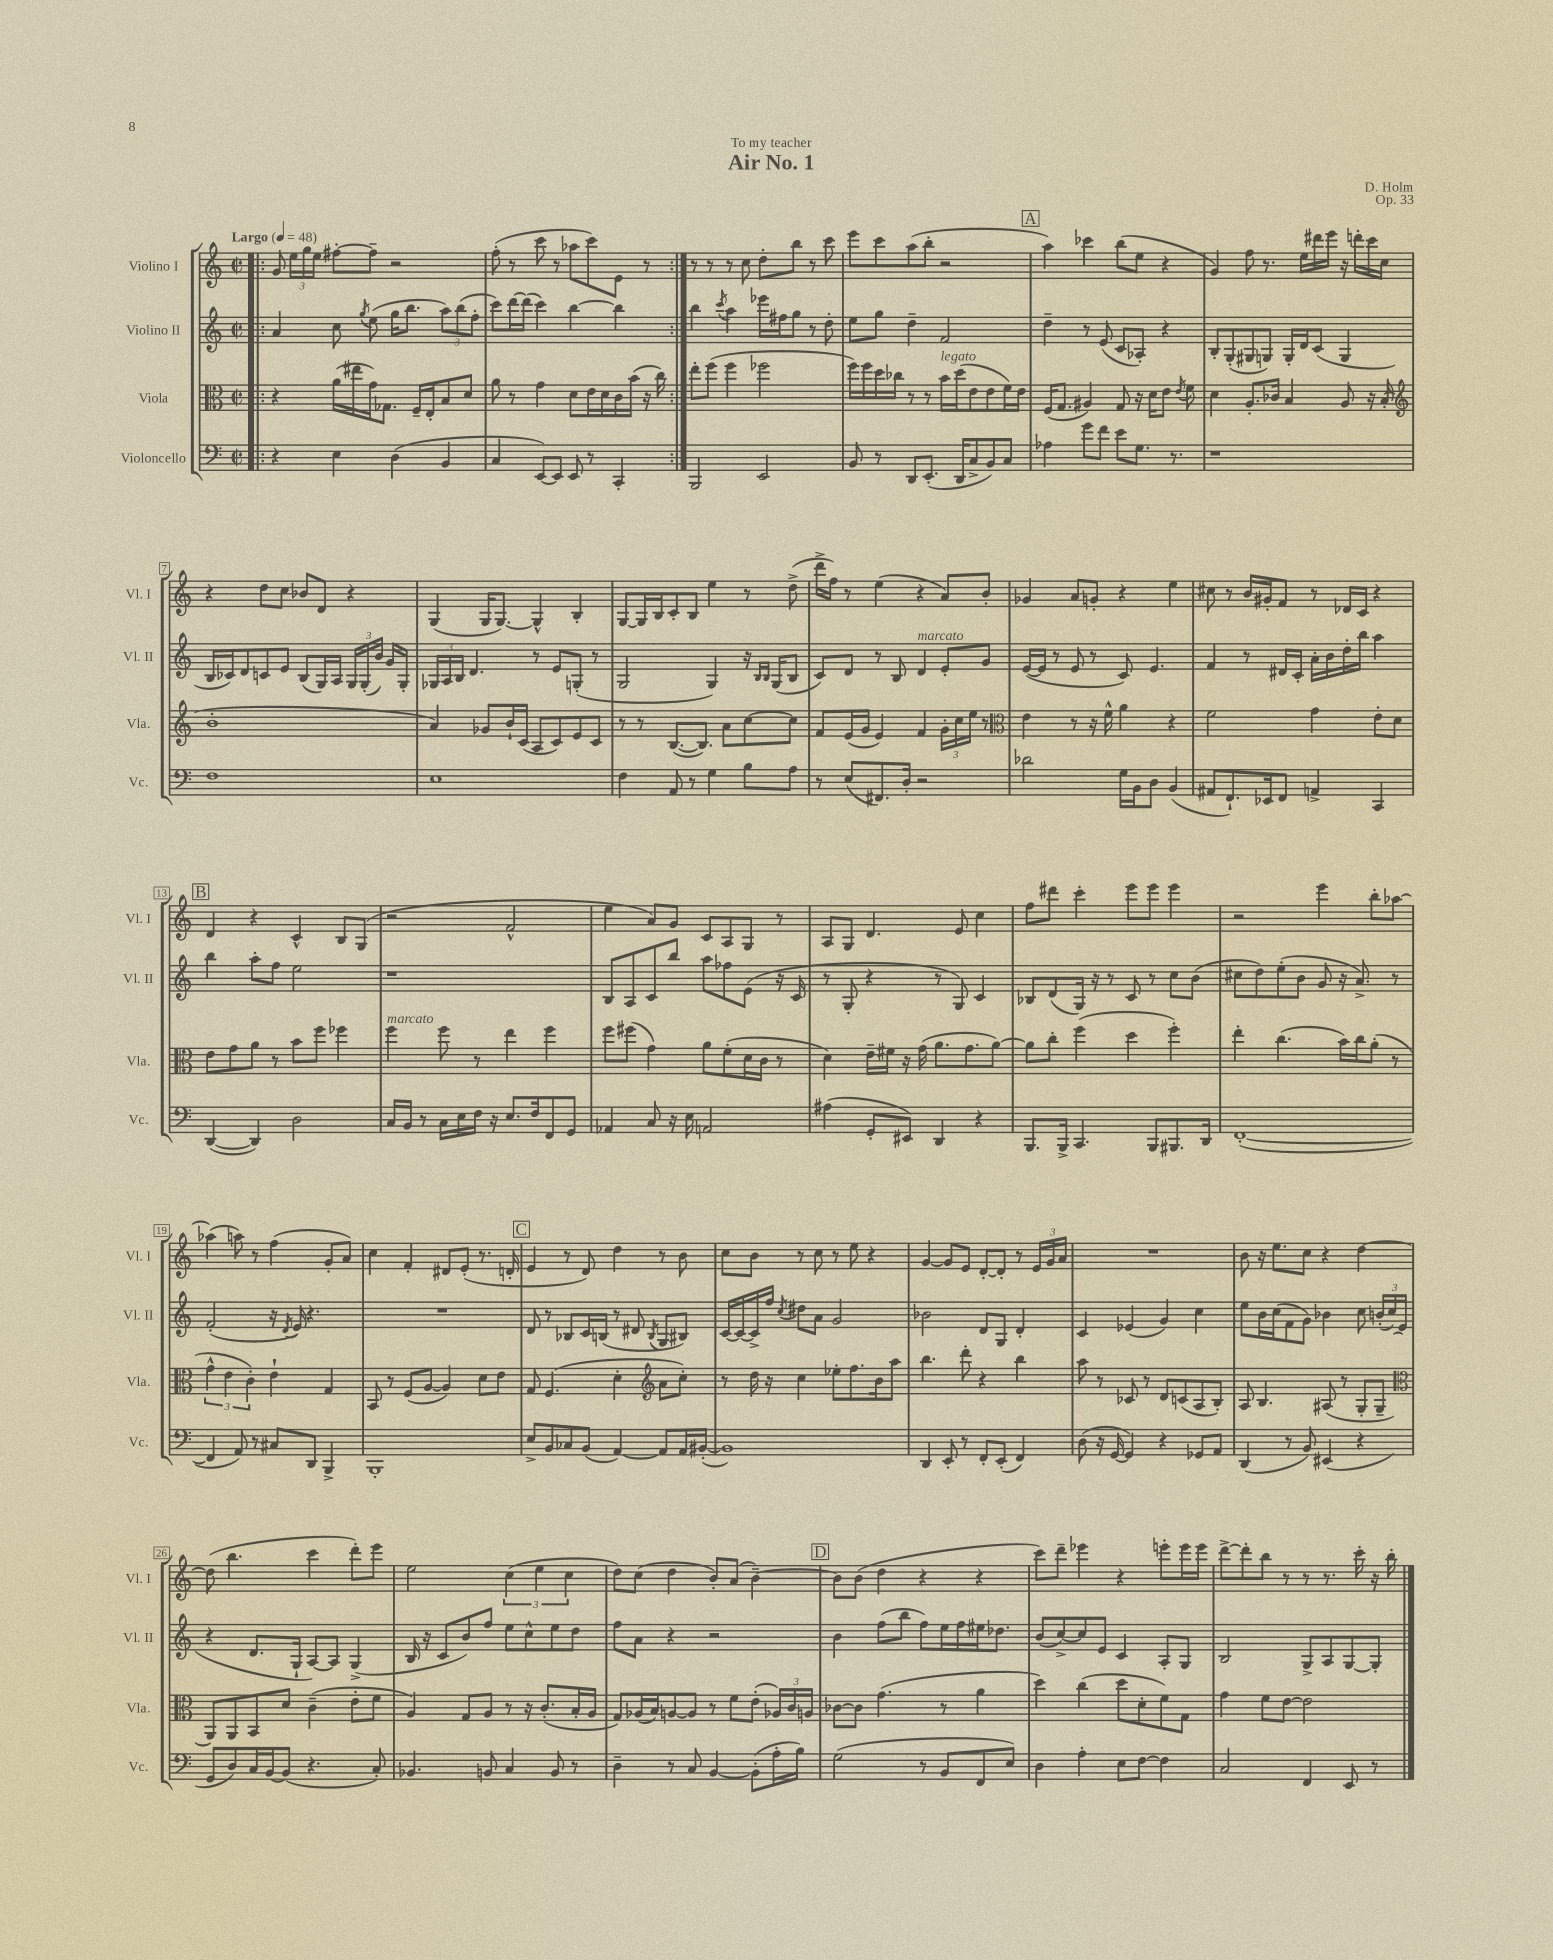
\header { title = "Air No. 1" composer = "D. Holm" dedication = "To my teacher" opus = "Op. 33" }
<<
\new StaffGroup <<
\new Staff = "s0" \with { instrumentName = "Violino I" shortInstrumentName = "Vl. I" } {
    \clef treble \key c \major \defaultTimeSignature \time 2/2 \tempo "Largo" 4 = 48
    \autoBeamOff \repeat volta 2 { \bar ".|:" g'8 \tuplet 3/2 { e''16[ g''16 e''16] } fis''8[~-. fis''8]-- r2 |
    f''8-.( r8 c'''8 r8 aes''8[ c'''8) e'8] r8 | }
    r8 r8 r8 c''8 d''8[-. b''8] r8 c'''8 |
    e'''8[ c'''8 a''8( b''8]-. r2 |
    \mark \markup { \box "A" } a''4) ces'''4 b''8[( e''8] r4 |
    g'4) f''8 r8. e''16[ dis'''16 e'''16] r16 d'''16[-. c'''16 c''16] |
    r4 d''8[ c''8] bes'8[ d'8] r4 |
    g4( g16[ g8.]~) g4-^ b4-. |
    g8[~ g16 b16 c'8-. b8] e''4 r8 d''8->( |
    d'''16[-> f''16]) r8 e''4( r4 a'8[) b'8]-. |
    ges'4 a'8[ g'8]-. r4 e''4 |
    cis''8 r8 b'16[ gis'16-. f'8] r8 des'16[ c'16] r4 |
    \mark \markup { \box "B" } d'4 r4 c'4-^ b8[ g8]( |
    r2 f'2-^ |
    e''4 a'8[) g'8] c'8[ a8 g8] r8 |
    a8[ g8] d'4. e'8 c''4 |
    f''8[ dis'''8] c'''4-. e'''8[ e'''8] e'''4 |
    r2 e'''4 b''8[-. aes''8]~ |
    aes''4( a''8) r8 f''4( g'8[-. a'8]) |
    c''4 f'4-. dis'8[ e'8]-.( r8. d'16-. |
    \mark \markup { \box "C" } e'4 r8 d'8) d''4 r8 b'8 |
    c''8[ b'8] r8 c''8 r8 e''8 r4 |
    g'4~ g'8[ e'8] d'8[~-. d'8]-. r8 \tuplet 3/2 { e'16[ g'16 a'16] } |
    R1 |
    b'8 r16 e''8.[ c''8] r4 d''4~ |
    d''8( b''4. c'''4 d'''8[-.) e'''8] |
    e''2 \tuplet 3/2 { c''4( e''4 c''4 } |
    d''8[) c''8]( d''4 b'8[-.) a'8]( b'4~--) |
    \mark \markup { \box "D" } b'8[ b'8]( d''4 r4 r4 |
    c'''8[) d'''8]-- ees'''4 r4 e'''8[-. e'''16 e'''16] |
    d'''8[~-> d'''8-. b''8] r8 r8 r8. c'''16-. r16 b''16-. \bar "|." |
}
\new Staff = "s1" \with { instrumentName = "Violino II" shortInstrumentName = "Vl. II" } {
    \clef treble \key c \major \defaultTimeSignature \time 2/2
    \autoBeamOff \repeat volta 2 { \bar ".|:" a'4 c''8 \acciaccatura { g''8 } e''8( g''16[ b''8.] \tuplet 3/2 { a''8[) b''8( f''8]-. } |
    c'''8[) d'''16~ d'''16]( c'''4) b''4~ b''4 | }
    b''4 \acciaccatura { c'''8 } a''4 ees'''16[ fis''16 g''8] r8 d''8-. |
    e''8[ g''8] d''4-- f'2 |
    \mark \markup { \box "A" } d''4-- r8 e'8( c'8[ aes8]-.) r4 |
    b8[-. g8-.( gis8 g8]) g16[-. d'16 c'8]( g4 |
    b16[ ces'16) d'8 c'8 e'8] b8[( g16) a16] \tuplet 3/2 { g16[ g16-.( b'16]) } g'16[ g16]-. |
    \tuplet 3/2 { ges16[ a16 b16] } d'4. r8 e'8[ g8]-.( r8 |
    g2 g4) r16 \grace { b16[ b16] } g16[( b8] |
    c'8[) d'8] r8 b8 d'4^\markup { \italic "marcato" } e'8[-. g'8] |
    e'16[~( e'16] r8 e'8 r8 c'8) e'4. |
    f'4 r8 dis'16[ c'16]-. a'16[-. b'16 d''16-. b''16] a''4 |
    \mark \markup { \box "B" } b''4 a''8[-. f''8] e''2 |
    r1 |
    b8[ a8 c'8 b''8] a''8[ fes''8 e'8]( r16 c'16 |
    r8 g8-. r4 r8 g8) c'4 |
    bes8[ d'8( g16]) r16 r8 c'8 r8 c''8[ b'8]( |
    cis''8[ d''8) e''8-.( b'8] g'8 r16 a'8.->) r8 |
    f'2-.( r16 \acciaccatura { d'8 } e'16) r4. |
    R1 |
    \mark \markup { \box "C" } d'8 r8 bes8[ c'16 b16]( r8 dis'8 \acciaccatura { b8 } g8[ bis8]) |
    c'16[~ c'16~ c'16-> f''16] \acciaccatura { c''8 } dis''8[ a'8] g'2 |
    bes'2 d'8[ g8] d'4-. |
    c'4 ees'4( g'4) c''4 |
    e''8[ b'16 c''16( f'8 g'8]) bes'4 c''8 \tuplet 3/2 { b'16[-.( c''16) e'16]( } |
    r4 d'8.[ g16]-! a8[~) a8] g4->( |
    b16 r16 c'8[ b'8) f''8] e''8[ c''8-^ e''8 d''8] |
    f''8[ a'8] r4 r2 |
    \mark \markup { \box "D" } b'4 f''8[( b''8] f''8[) e''16 f''16 eis''16 des''8.] |
    b'8[( c''8~->) c''8 e'8] c'4 a8[-. g8] |
    b2 g8[-> a8 g8~ g8]-. \bar "|." |
}
\new Staff = "s2" \with { instrumentName = "Viola" shortInstrumentName = "Vla." } {
    \clef alto \key c \major \defaultTimeSignature \time 2/2
    \autoBeamOff \repeat volta 2 { \bar ".|:" r4 a'16[( eis''16 g'16) ges8.] f16[-- e16-. b8 d'8] |
    a'8 r8 g'4 d'8[ e'16 d'16 c'16 b'16]( r16 c''16) | }
    e''8[-. f''8]( f''4 fes''2 |
    f''16[) f''16 d''16 ces''16] r8 r8 b'16[^\markup { \italic "legato" } d''16( e'8 e'8 f'16) e'16] |
    \mark \markup { \box "A" } f16[( g8.] ais4) g8 r16 d'16[ e'8] \acciaccatura { e'8 } f'8 |
    d'4 a8.[-. ces'16] b4 a8 r16 b16-.( |
    \clef treble b'1-. |
    a'4) ges'8[ b'16-! c'16]( a8[ c'8) e'8 c'8] |
    r8 r8 b8.[~( b8.]) a'8[ c''8~ c''8] |
    f'8[ e'16( g'16] e'4) f'4 \tuplet 3/2 { g'16[-. c''16 e''16] } r8 |
    \clef alto e'4 r8 r16 f'16-^ a'4 r4 |
    f'2 g'4 e'8[-. d'8] |
    \mark \markup { \box "B" } e'8[ g'8 a'8] r8 b'8[ f''8] fes''4 |
    f''4^\markup { \italic "marcato" } f''8 r8 e''4 f''4 |
    f''8[ fis''8]( g'4) a'8[ f'8-.( d'16 c'16] r8 |
    d'4) e'16[-- fis'16] r16 g'16( a'8.[ g'8. a'8]~) |
    a'8[ c''8]-. f''4( d''4 f''4-.) |
    e''4-. c''4.( b'16[) c''16 a'8]-.( r8 |
    \tuplet 3/2 { g'4-^ e'4 c'4-.) } e'4-! g4 |
    b,8 r8 f8[( a8]~ a4) d'8[ e'8] |
    \mark \markup { \box "C" } g8 f4.( d'4-. \clef treble a'8[ c''8]-.) |
    r8 d''16 r16 c''4 ees''8[-. f''8. b'16 a''8] |
    b''4. d'''8-. r4 b''4 |
    a''8 r8 ces'8 r8 d'8[ c'8( a8 b8]-.) |
    a8 b4. ais8( r8 g8[-. g8]-- |
    \clef alto a,8[) a,8 b,8 d'8] c'4--( e'8[-. f'8] |
    a4) g8[ a8] r8 r16 c'8.[-.( b16-. a16] |
    g8[) aes16( b16) a8~ a8] r8 f'8[ e'8]-.( \tuplet 3/2 { aes16[) c'16 a16] } |
    \mark \markup { \box "D" } ces'8[~ ces'8] g'4.( r8 a'4 |
    d''4) c''4( d''8[ d'8-. f'8) g8] |
    g'4 f'8[ e'8]~ e'2 \bar "|." |
}
\new Staff = "s3" \with { instrumentName = "Violoncello" shortInstrumentName = "Vc." } {
    \clef bass \key c \major \defaultTimeSignature \time 2/2
    \autoBeamOff \repeat volta 2 { \bar ".|:" r4 e4 d4( b,4 |
    c4 e,8[~) e,8] e,8 r8 c,4-. | }
    b,,2 e,2 |
    b,8 r8 d,8[ e,8.]-.( d,16[ c8-> b,8) c8] |
    \mark \markup { \box "A" } aes4 g'8[ f'8] e'8[ g8.] r8. |
    r1 |
    f1 |
    e1 |
    f4 a,8 r8 g4 b8[ a8] |
    r8 e8[( fis,8.) d16]-. r2 |
    des'2 g16[ b,16 d8] b,4( |
    ais,8[ f,8.-!) ees,16 f,8] a,4-> c,4 |
    \mark \markup { \box "B" } d,4~( d,4) d2 |
    c16[ b,16] r8 c16[ e16 f16] r16 e8.[ f16 f,8 g,8] |
    aes,4 c8 r16 e16 a,2 |
    ais4( g,8[-. eis,8]) d,4 r4 |
    b,,8.[ b,,16]-> c,4. b,,8[ bis,,8. d,16] |
    f,1~-.( |
    f,4 a,8) r8 cis8[ d,8] b,,4-> |
    b,,1-. |
    \mark \markup { \box "C" } e8[-> b,8 ces8 b,8]( a,4~) a,8[ a,16 bis,16]~-.( |
    bis,1) |
    d,4 e,8-. r8 f,8[-. e,8]-.( f,4) |
    d8( r16 g,16~ g,4) r4 ges,8[ a,8] |
    d,4( r8 b,8) eis,4( r4 |
    g,8[ d8) c16 b,16~ b,8]( r4. c8-.) |
    bes,4. b,8 c4 b,8 r8 |
    d4-- r8 c8 b,4~ b,8[-.( a16-. b16]) |
    \mark \markup { \box "D" } g2( r8 b,8[ f,8 e8]) |
    d4 a4-. e8[ f8]~ f4 |
    c2 f,4 e,8 r8 \bar "|." |
}
>>
>>
\layout { \context { \Score \override BarNumber.stencil = #(make-stencil-boxer 0.1 0.3 ly:text-interface::print) } }
